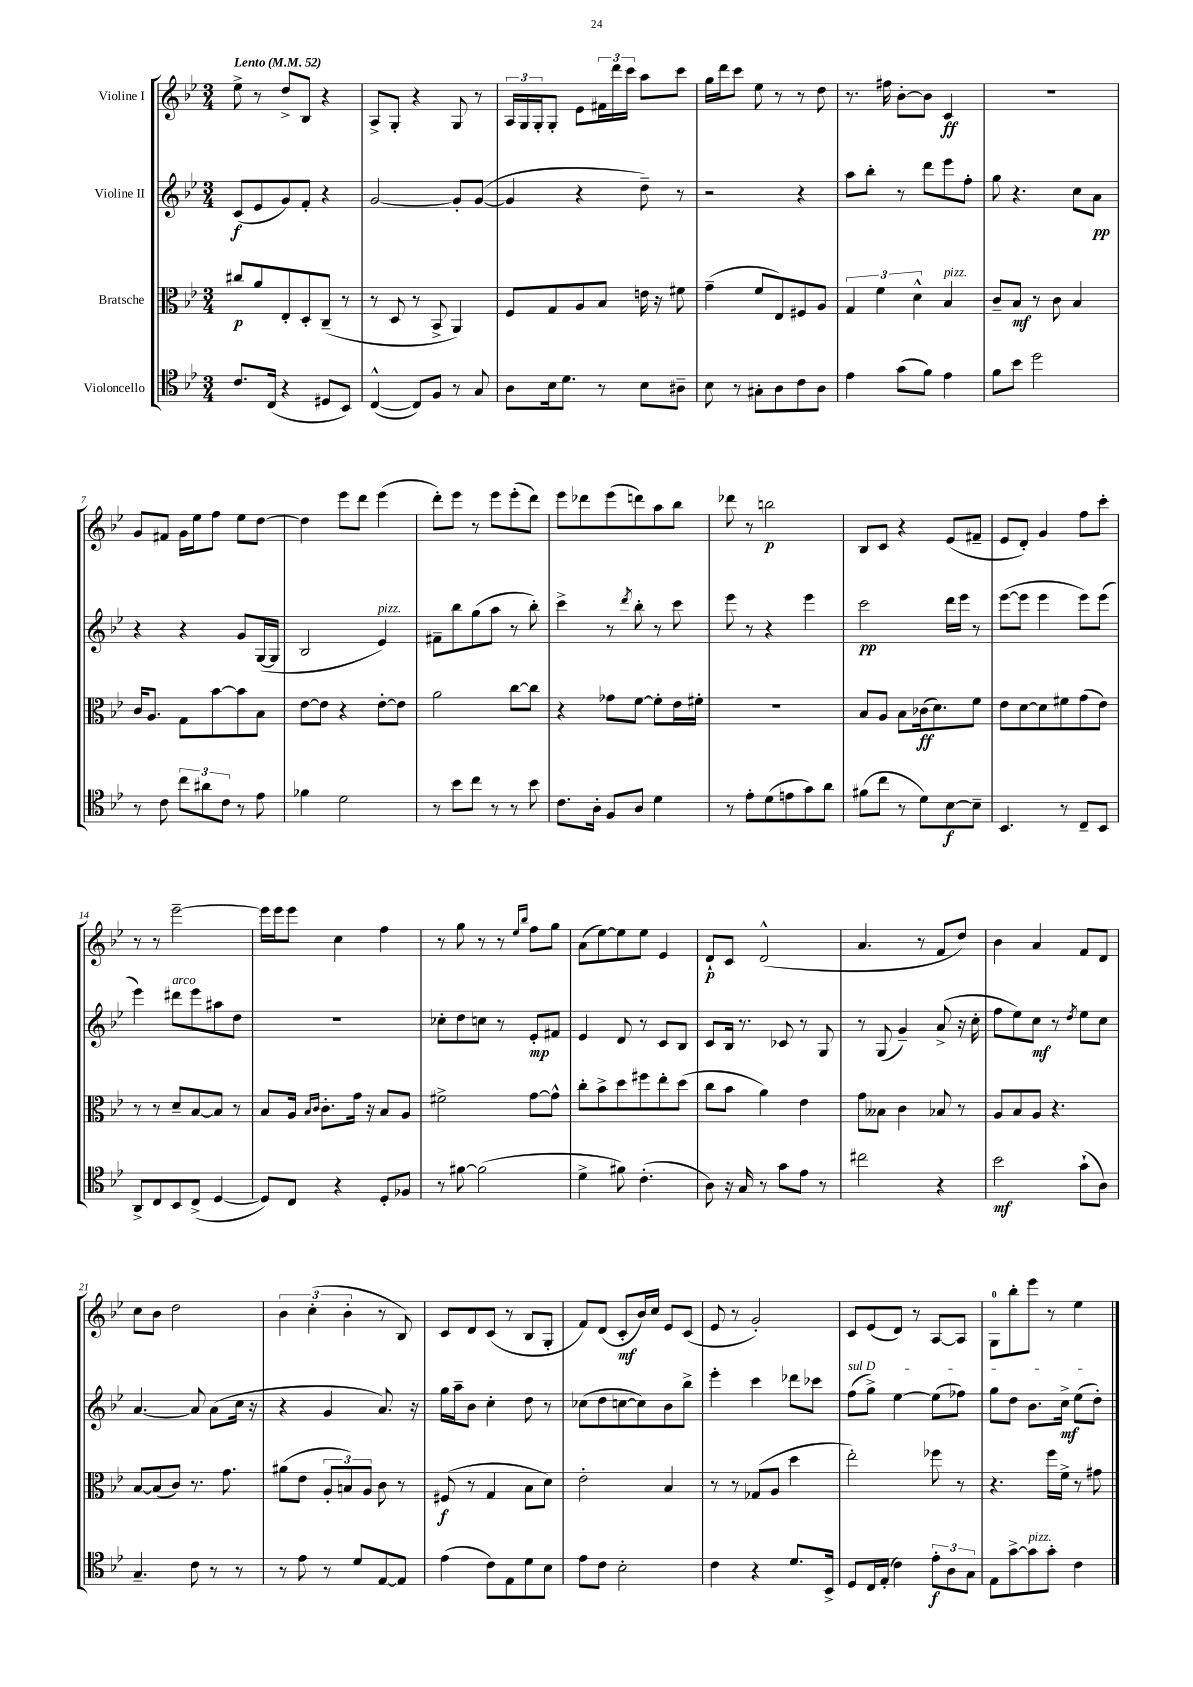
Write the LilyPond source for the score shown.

<<
\new StaffGroup <<
\new Staff = "s0" \with { instrumentName = "Violine I" } {
    \clef treble \key bes \major \numericTimeSignature \time 3/4 \tempo "Lento" 4 = 52
    ees''8-> r8 d''8-> bes8 r4 |
    a8-> g8-. r4 g8 r8 |
    \tuplet 3/2 { a16 g16 g16-. } g8-. ees'8 \tuplet 3/2 { fis'16 d'''16 c'''16 } a''8 c'''8 |
    g''16 d'''16 c'''8 ees''8 r8 r8 d''8 |
    r8. fis''16 bes'8~-. bes'8 c'4\ff |
    R2. |
    g'8 fis'8 g'16 ees''16 f''8 ees''8 d''8~ |
    d''4 ees'''8 d'''8 ees'''4( |
    d'''8-.) ees'''8 r8 ees'''8 ees'''8-.( d'''8) |
    ees'''8 des'''8 ees'''8( d'''8) a''8 bes''8 |
    des'''8 r8 b''2\p |
    bes8 c'8 r4 ees'8( fis'8-- |
    ees'8 d'8-.) g'4 f''8 c'''8-. |
    r8 r8 ees'''2~-- |
    ees'''16 ees'''16 ees'''8 c''4 f''4 |
    r8 g''8 r8 r8 \grace { ees''16 bes''16 } f''8 g''8 |
    a'8( ees''8~) ees''8 ees''8 ees'4 |
    d'8-!\p c'8 d'2-^( |
    a'4. r8 f'8 d''8) |
    bes'4 a'4 f'8 d'8 |
    c''8 bes'8 d''2 |
    \tuplet 3/2 { bes'4 c''4-.( bes'4-. } r8 bes8) |
    c'8 d'8 c'8( r8 bes8 g8-. |
    f'8) d'8( c'8-.\mf bes'16) c''16 ees'8 c'8( |
    ees'8 r8 g'2-.) |
    c'8 ees'8( d'8) r8 a8~ a8 |
    g8-0 bes''8-. ees'''8 r8 ees''4 \bar "|." |
}
\new Staff = "s1" \with { instrumentName = "Violine II" } {
    \clef treble \key bes \major \numericTimeSignature \time 3/4
    c'8\f( ees'8 g'8) f'8-. r4 |
    g'2~ g'8-. g'8~( |
    g'4 r4 d''8--) r8 |
    r2 r4 |
    a''8 bes''8-. r8 d'''8 ees'''8 f''8-. |
    g''8 r4. c''8 a'8\pp |
    r4 r4 g'8 g16~( g16 |
    bes2 ees'4^\markup { \italic "pizz." }) |
    fis'8-- bes''8 g''8( a''8 r8 bes''8-.) |
    c'''4-> r8 \acciaccatura { d'''8 } bes''8-. r8 c'''8 |
    ees'''8 r8 r4 ees'''4 |
    c'''2\pp d'''16 ees'''16 r8 |
    ees'''8~( ees'''8 ees'''4 ees'''8) ees'''8( |
    ees'''4) dis'''8^\markup { \italic "arco" } ees'''8 ais''8 d''8 |
    R2. |
    ces''8-. d''8 c''8 r8 ees'8-.\mp fis'8 |
    ees'4 d'8 r8 c'8 bes8 |
    c'8 bes16 r8. ces'8 r8 g8 |
    r8 g8( g'4--) a'8->( r16 c''16-. |
    f''8 ees''8) c''8\mf r8 \acciaccatura { d''8 } ees''8 c''8 |
    a'4.~ a'8 a'8( c''16 r16 |
    r4 g'4 a'8.) r16 |
    g''16 a''16-- bes'8 c''4-. d''8 r8 |
    ces''8( d''8 c''8~ c''8) bes'8 bes''8-> |
    ees'''4-. c'''4 des'''8 ces'''8 |
    \once \override TextSpanner.bound-details.left.text = \markup { \italic "sul D" } f''8\startTextSpan( g''8->) ees''4~ ees''8( fes''8) |
    g''8 d''8 bes'8. c''16->\mf ees''8( d''8-.\stopTextSpan) \bar "|." |
}
\new Staff = "s2" \with { instrumentName = "Bratsche" } {
    \clef alto \key bes \major \numericTimeSignature \time 3/4
    cis''8\p a'8 ees8-. d8-. c8--( r8 |
    r8 d8 r8 bes,8-> a,4) |
    f8 g8 a8 bes8 e'16 r16 fis'8 |
    g'4--( f'8 ees8) fis8 a8 |
    \tuplet 3/2 { g4 f'4 d'4-^ } bes4^\markup { \italic "pizz." } |
    c'8-- bes8\mf r8 c'8 bes4 |
    c'16 a8. g8 bes'8~ bes'8 bes8 |
    ees'8~ ees'8 r4 ees'8~-. ees'8 |
    a'2 c''8~ c''8 |
    r4 ges'8 f'8~ f'8-. ees'16 fis'16-. |
    R2. |
    bes8 a8 bes8 ces'16\ff( d'8.) f'8 |
    ees'8 d'8~ d'8 fis'8 g'8( ees'8) |
    r8 r8 d'8-- bes8~ bes8 r8 |
    bes8 a16 \grace { bes16 c'16 } c'8.-. g'16 r16 bes8 a8 |
    fis'2-> g'8~ g'8-^ |
    c''8-. bes'8-> d''8 fis''8 ees''8-. d''8( |
    c''8 bes'8 a'4) ees'4 |
    g'8 beses8 c'4 bes8 r8 |
    a8 bes8 a8 r4. |
    bes8~ bes8( c'8) r8. g'8. |
    ais'8( ees'8 \tuplet 3/2 { a8-. b8) a8 } c'8 r8 |
    fis8\f( r8 g4 bes8 d'8) |
    ees'2-. bes4 |
    r8 r8 ges8( a8 d''4 |
    ees''2-.) fes''8 r8 |
    r4. f''16 f'16-> r8 gis'8 \bar "|." |
}
\new Staff = "s3" \with { instrumentName = "Violoncello" } {
    \clef tenor \key bes \major \numericTimeSignature \time 3/4
    c'8. c16( r4 dis8 bes,8) |
    c4~-^( c8) f8 r8 g8 |
    a8 bes16 d'8. r8 bes8 ais8-- |
    bes8 r8 gis8-. a8 c'8 a8 |
    ees'4 g'8( f'8) ees'4 |
    f'8 bes'8 d''2 |
    r8 c'8 \tuplet 3/2 { c''8 ais'8 c'8 } r8 ees'8 |
    fes'4 d'2 |
    r8 bes'8 c''8 r8 r8 bes'8 |
    c'8. a16-. f8 a8 d'4 |
    r8 ees'8-. d'8( e'8 g'8) a'8 |
    fis'8( c''8 r8 d'8) bes8~\f bes8-- |
    bes,4. r8 c8-- bes,8 |
    a,8-> c8 bes,8 c8->( d4~ |
    d8) c8 r4 d8-. fes8 |
    r8 fis'8~ fis'2( |
    d'4-> fis'8) c'4.-.( |
    a8) r16 g16 r8 g'8 ees'8 r8 |
    cis''2 r4 |
    bes'2\mf g'8-!( a8) |
    g4.-- c'8 r8 r8 |
    r8 ees'8 r8 d'8 ees8~ ees8 |
    ees'4( c'8) ees8 d'8 bes8 |
    ees'8 c'8 bes2-. |
    c'4 r4 d'8. bes,16-> |
    d8 c16 ees16-.( c'4) \tuplet 3/2 { ees'8-.\f a8 g8 } |
    ees8 g'8~-> g'8^\markup { \italic "pizz." } g'8-. c'4 \bar "|." |
}
>>
>>
